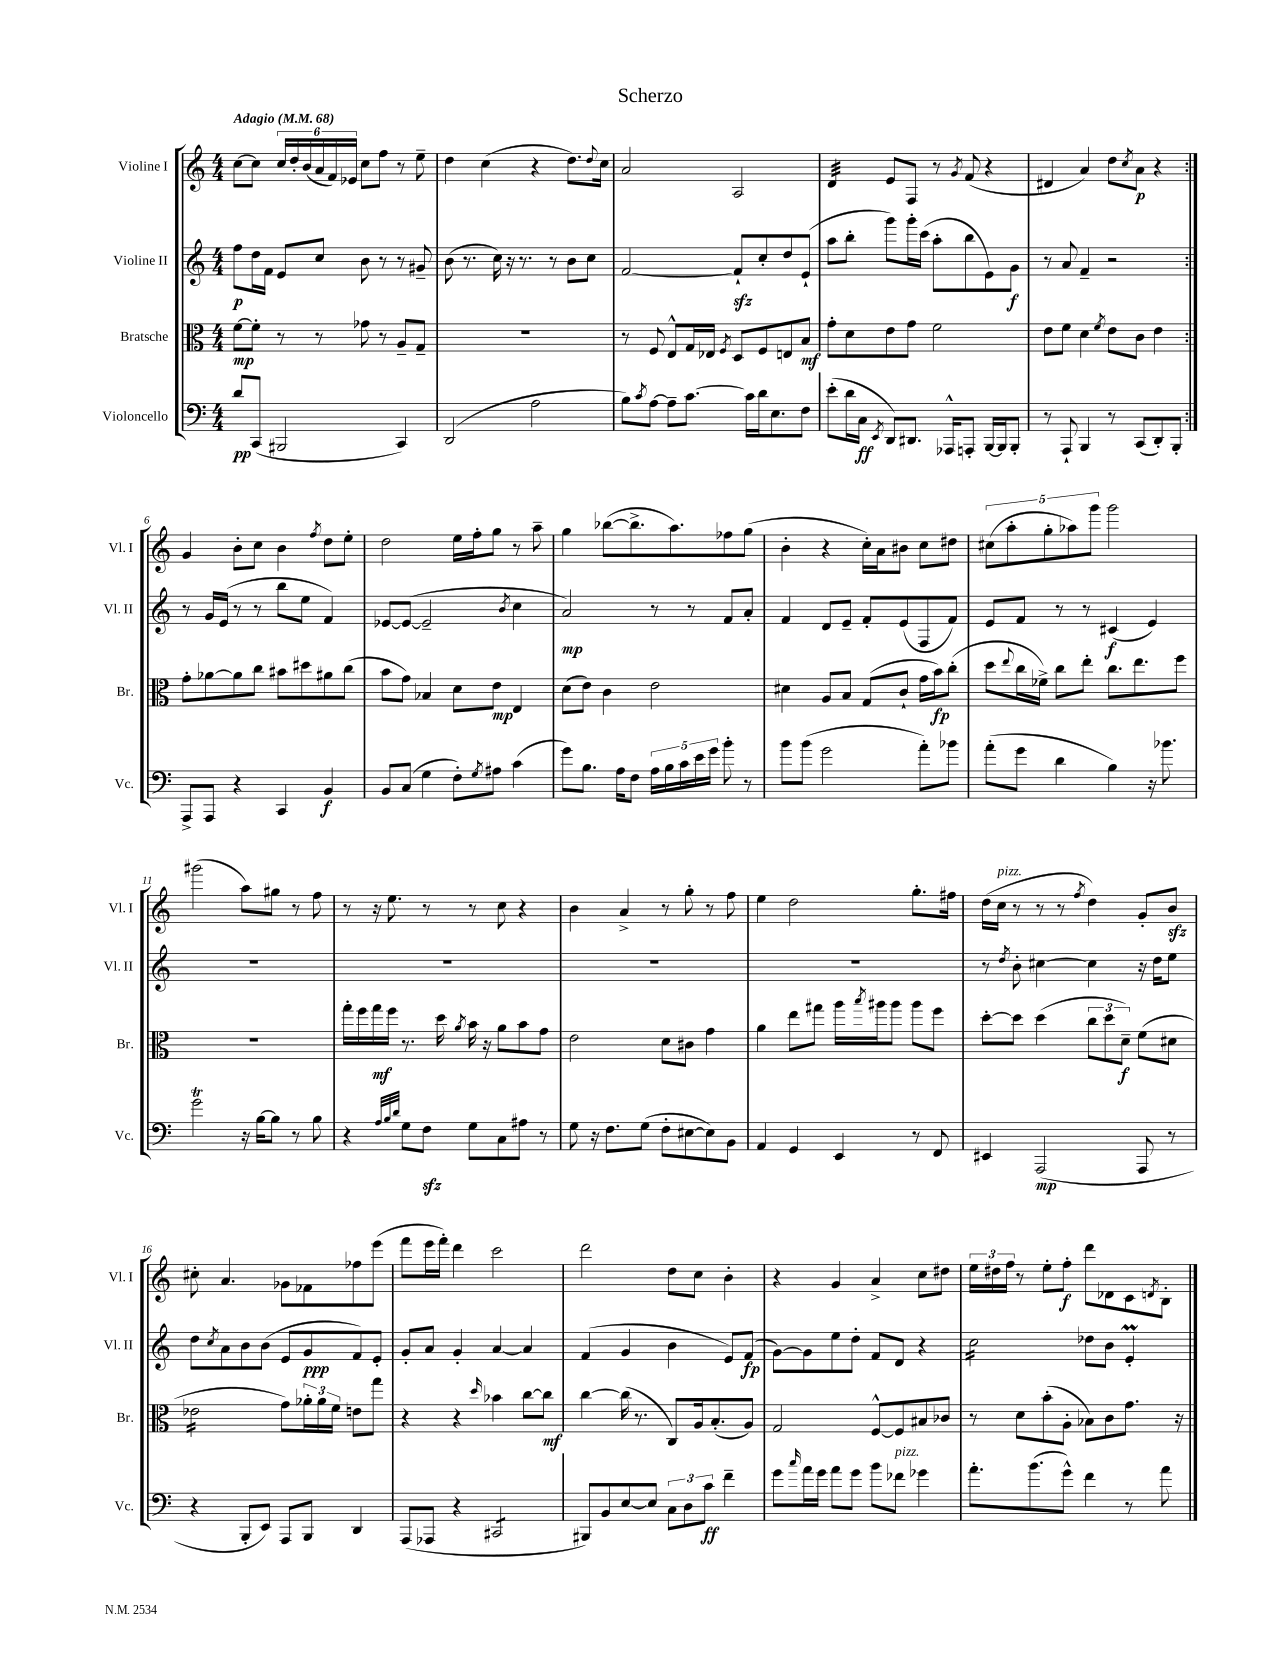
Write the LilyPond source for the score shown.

\header { title = "Scherzo" }
<<
\new StaffGroup <<
\new Staff = "s0" \with { instrumentName = "Violine I" shortInstrumentName = "Vl. I" } {
    \clef treble \key c \major \numericTimeSignature \time 4/4 \tempo "Adagio" 4 = 68
    \repeat volta 2 { c''8~ c''8 \tuplet 6/4 { c''16 d''16-. b'16( a'16 f'16) ees'16 } c''8 f''8 r8 e''8-- |
    d''4 c''4( r4 d''8.) \appoggiatura { d''8 } c''16 |
    a'2 a2 |
    d'4:32 e'8 f8 r8 \acciaccatura { g'8 } f'8( r4 |
    dis'4 a'4) d''8 \acciaccatura { c''8 } a'8\p r4 | }
    g'4 b'8-. c''8 b'4 \acciaccatura { f''8 } d''8 e''8-. |
    d''2 e''16 f''16-. g''8 r8 a''8-- |
    g''4 bes''8~( bes''8.-> a''8.) fes''8 g''8( |
    b'4-. r4 c''16-.) a'16 bis'8 c''8 dis''8 |
    \tuplet 5/4 { cis''8( a''8-. g''8-. aes''8) g'''8 } g'''2 |
    gis'''2( a''8) gis''8 r8 f''8 |
    r8 r16 e''8. r8 r8 c''8 r4 |
    b'4 a'4-> r8 g''8-. r8 f''8 |
    e''4 d''2 g''8.-. fis''16 |
    d''16( c''16^\markup { \italic "pizz." } r8 r8 r8 \acciaccatura { f''8 } d''4) g'8-. b'8\sfz |
    cis''8-. a'4. ges'8 fes'8 fes''8 e'''8( |
    f'''8 e'''16 f'''16-.) d'''4 c'''2 |
    d'''2 d''8 c''8 b'4-. |
    r4 g'4 a'4-> c''8 dis''8 |
    \tuplet 3/2 { e''16 dis''16 f''16 } r8 e''8-. f''8-.\f d'''8 des'8 c'8 \acciaccatura { d'8 } b8-. \bar "|." |
}
\new Staff = "s1" \with { instrumentName = "Violine II" shortInstrumentName = "Vl. II" } {
    \clef treble \key c \major \numericTimeSignature \time 4/4
    \repeat volta 2 { f''8\p d''16 f'16 e'8 c''8 b'8 r8 r8 gis'8-- |
    b'8( r8. c''16) r16 r8. r8 b'8 c''8 |
    f'2~ f'8-!\sfz c''8-. d''8 e'8-!( |
    a''8 b''8-. g'''8) g'''16-. c'''16( a''8-. b''8 e'8) g'8\f |
    r8 a'8 f'4-- r2 | }
    r8 g'16 e'16( r8 r8 b''8 e''8 f'4) |
    ees'8~ ees'8~( ees'2-- \acciaccatura { b'8 } c''4 |
    a'2\mp) r8 r8 f'8 a'8-. |
    f'4 d'8 e'8-- f'8-. e'8( f8 f'8) |
    e'8 f'8 r8 r8 cis'4\f( e'4) |
    R1 |
    R1 |
    R1 |
    R1 |
    r8 \acciaccatura { d''8 } b'8-. cis''4~ cis''4 r16 d''16 e''8 |
    d''8 \acciaccatura { c''8 } a'8 b'8 b'8( e'8 g'8\ppp f'8) e'8-. |
    g'8-. a'8 g'4-. a'4~ a'4 |
    f'4( g'4 b'4 e'8) f'8\fp( |
    g'8~) g'8 e''8 d''8-. f'8 d'8 r4 |
    c''2:16 des''8 b'8 e'4-.\prall \bar "|." |
}
\new Staff = "s2" \with { instrumentName = "Bratsche" shortInstrumentName = "Br." } {
    \clef alto \key c \major \numericTimeSignature \time 4/4
    \repeat volta 2 { f'8~\mp f'8-. r8 r8 ges'8 r8 a8-- g8-- |
    R1 |
    r8 f8 e8-^ g16 ees16 \acciaccatura { f8 } d8 f8 e8 b8\mf |
    g'8-. d'8 e'8 g'8 f'2 |
    e'8 f'8 d'4 \acciaccatura { f'8 } e'8 c'8 e'4 | }
    g'8-. aes'8~ aes'8 c''8 bis'8 dis''8 ais'8 c''8( |
    b'8 g'8) bes4 d'8 e'8\mp e4 |
    d'8( e'8) c'4 e'2 |
    dis'4 a8 b8 g8( c'8-! g'16 b'16\fp) c''8-.( |
    d''8 \appoggiatura { e''8 } c''16 fes'16->) c''8 e''8-. c''8. e''8. f''8 |
    R1 |
    g''16-. f''16 g''16\mf f''16 r8. d''16 \acciaccatura { a'8 } b'16 r16 a'8 b'8 g'8 |
    e'2 d'8 cis'8 g'4 |
    a'4 e''8 gis''8 a''16 \acciaccatura { b''8 } ais''16 ais''8 ais''8 f''8 |
    d''8~-. d''8 d''4( \tuplet 3/2 { c''8 d''8 d'8--\f) } f'8( dis'8 |
    ees'2:16 g'8) \tuplet 3/2 { aes'16-. aes'16 f'16 } e'8 g''8 |
    r4 r4 \grace { d''16 } bes'4 c''8~ c''8\mf |
    c''4~ c''16( r8. c8) a16 b8.-.( a8) |
    g2 f8~-^ f8 bis8 ces'8 |
    r8 d'8 b'8-.( a8-. bes8) c'8 g'8. r16 \bar "|." |
}
\new Staff = "s3" \with { instrumentName = "Violoncello" shortInstrumentName = "Vc." } {
    \clef bass \key c \major \numericTimeSignature \time 4/4
    \repeat volta 2 { d'8\pp c,8( bis,,2 c,4) |
    d,2( a2 |
    b8) \acciaccatura { c'8 } a8~ a8-- c'8.~ c'16 d'16 e8. f8 |
    e'8-.( d'16 c16\ff \acciaccatura { e,8 } d,8) dis,8. aes,,16-^ a,,8-. b,,16~ b,,16 b,,8-. |
    r8 a,,8-! b,,4 r8 c,8( d,8-.) b,,8-. | }
    a,,8-> a,,8 r4 c,4 b,4\f |
    b,8 c8( g4 f8-.) \acciaccatura { g8 } ais8 c'4( |
    g'8) b8. a16 f8 \tuplet 5/4 { a16 b16 c'16 e'16 g'16 } b'8-. r8 |
    b'8 b'8( g'2 a'8-.) bes'8 |
    a'8-.( g'8 d'4 b4) r16 bes'8. |
    g'2\trill r16 b16~ b8 r8 b8 |
    r4 \grace { a32 b32 d'32 } g8 f8\sfz g8 c8 ais8 r8 |
    g8 r16 f8. g8( f8-. eis8~ eis8) b,8 |
    a,4 g,4 e,4 r8 f,8 |
    eis,4 a,,2\mp( a,,8 r8 |
    r4 b,,8-. e,8) a,,8 b,,8 d,4 |
    a,,8( aes,,8 r4 cis,2:8 |
    bis,,8) b,8 e8~ e8 \tuplet 3/2 { c8 d8 c'8\ff } f'4-- |
    g'8 \grace { c''16 } a'16 g'16 a'8 g'8 b'8 fes'8^\markup { \italic "pizz." } ges'4 |
    a'8.-. b'8.( g'8-^) f'4 r8 a'8 \bar "|." |
}
>>
>>
